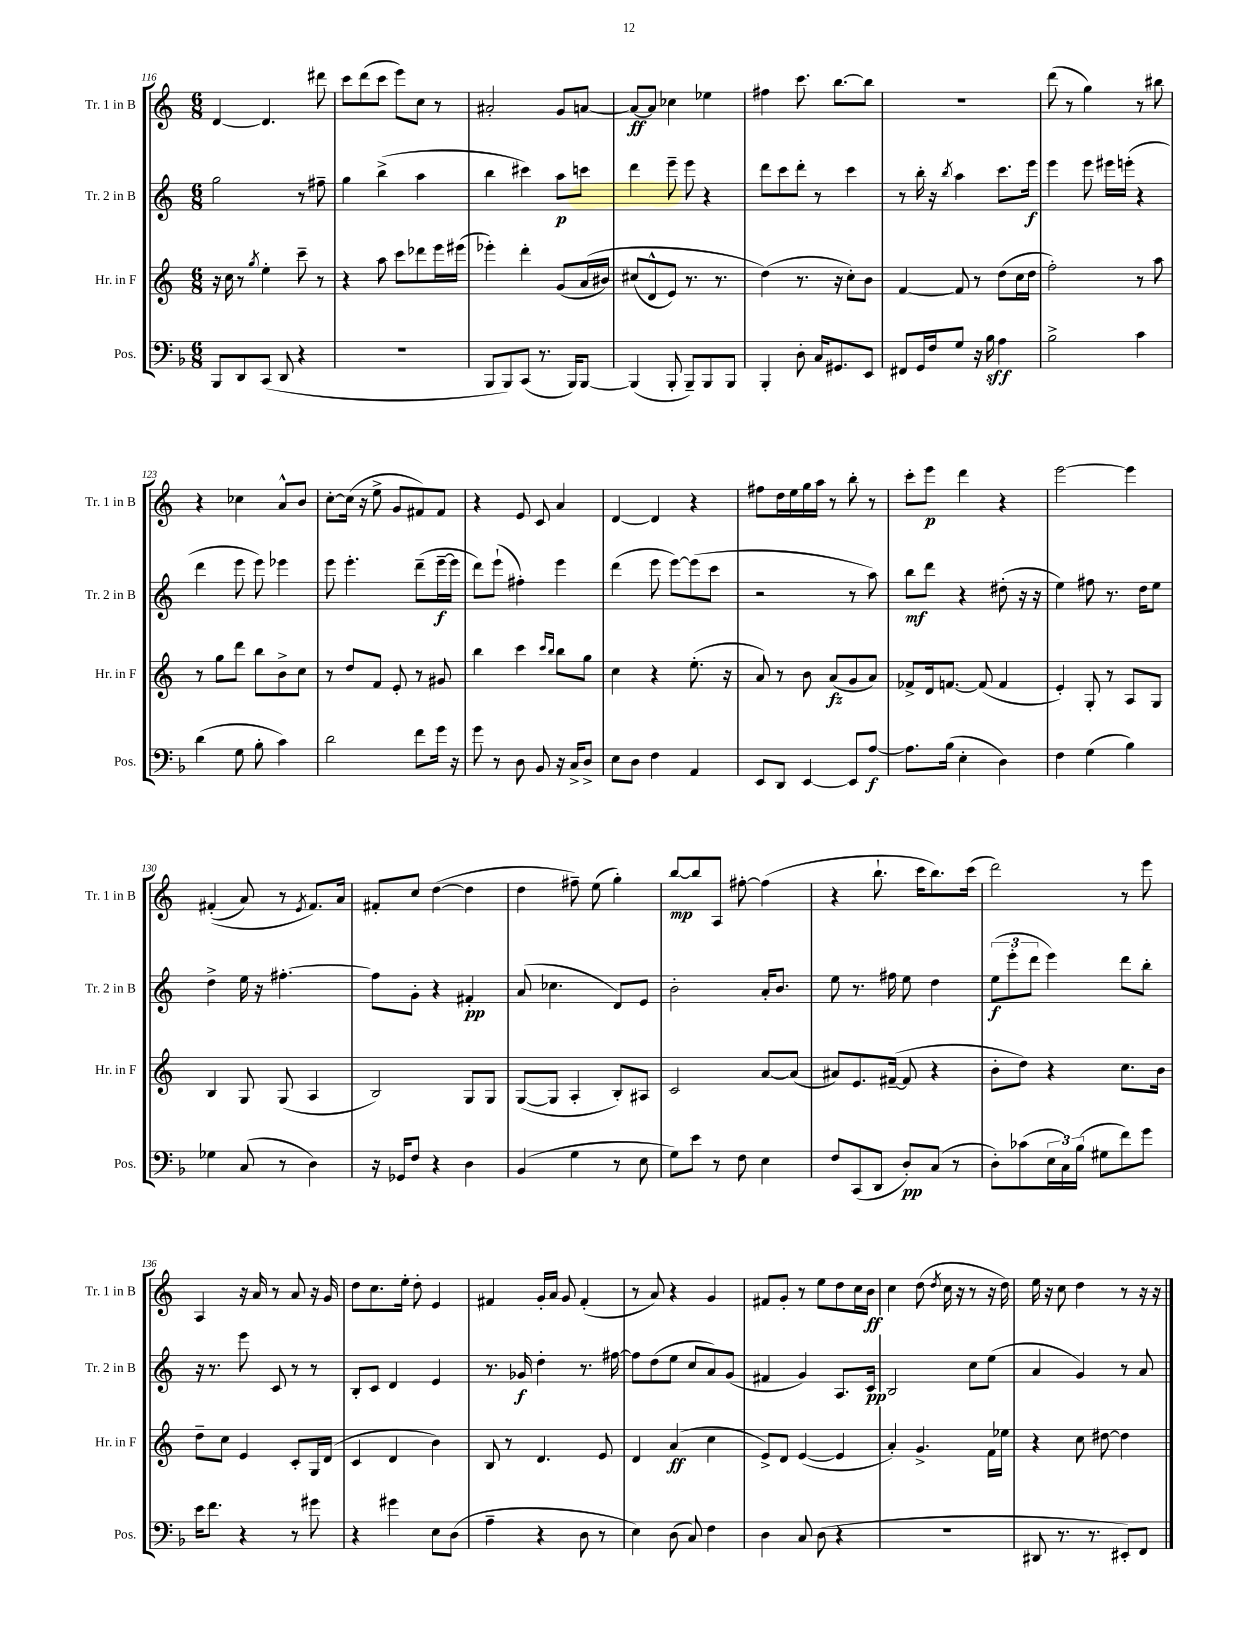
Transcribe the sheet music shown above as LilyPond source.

<<
\new StaffGroup <<
\new Staff = "s0" \with { instrumentName = "Tr. 1 in B" shortInstrumentName = "Tr. 1 in B" } {
    \clef treble \key c \major \numericTimeSignature \time 6/8
    d'4~ d'4. dis'''8 |
    c'''8 d'''8( c'''8 e'''8) c''8 r8 |
    ais'2-. g'8 a'8~ |
    a'8~\ff a'8 ces''4 ees''4 |
    fis''4 c'''8. b''8.~ b''8 |
    R2. |
    d'''8( r8 g''4) r8 bis''8 |
    r4 ces''4 a'8-^ b'8 |
    c''8~-. c''16( r16 e''8-> g'8 fis'8) fis'8 |
    r4 e'8 c'8 a'4 |
    d'4~ d'4 r4 |
    fis''8 d''16 e''16 g''16 a''16 r8 b''8-. r8 |
    c'''8-. e'''8\p d'''4 r4 |
    e'''2~ e'''4 |
    fis'4-.(\( a'8) r8 \acciaccatura { e'8 } fis'8.\) a'16 |
    fis'8-. c''8 d''4~( d''4 |
    d''4 fis''8--) e''8( g''4-.) |
    b''8~\mp b''8 a8 fis''8~-. fis''4( |
    r4 b''8.-! c'''16 b''8.) c'''16( |
    d'''2) r8 e'''8 |
    a4 r16 a'16 r8 a'8 r16 g'16 |
    d''8 c''8. e''16-. d''8-. e'4 |
    fis'4 g'16-. a'16 g'8 fis'4-.( |
    r8 a'8) r4 g'4 |
    fis'8 g'8-. r8 e''8 d''8 c''16 b'16\ff |
    c''4 d''8( \acciaccatura { d''8 } c''16 r16 r8 r16 d''16) |
    e''16 r16 c''8 d''4 r8 r16 r16 \bar "|." |
}
\new Staff = "s1" \with { instrumentName = "Tr. 2 in B" shortInstrumentName = "Tr. 2 in B" } {
    \clef treble \key c \major \numericTimeSignature \time 6/8
    g''2 r8 fis''8-- |
    g''4 b''4->( a''4 |
    b''4 cis'''4) a''8\p c'''8 |
    d'''4 e'''8-- e'''8 r4 |
    d'''8 c'''8 d'''8-. r8 c'''4 |
    r8 b''16-. r16 \acciaccatura { b''8 } a''4 c'''8. e'''16\f |
    e'''4 e'''8 eis'''16 e'''16-.( r4 |
    d'''4 e'''8 e'''8) ees'''4 |
    e'''8 e'''4.-. d'''8--( e'''16~--\f e'''16 |
    d'''8) e'''8-!( fis''4-.) e'''4 |
    d'''4( e'''8 e'''8~) e'''8( c'''8 |
    r2 r8 a''8) |
    b''8\mf d'''8 r4 dis''8-.( r16 r16 |
    e''4) fis''8 r8. d''16 e''8 |
    d''4-> e''16 r16 fis''4.~-. |
    fis''8 g'8-. r4 fis'4-.\pp |
    a'8( ces''4. d'8) e'8 |
    b'2-. a'16-. b'8. |
    e''8 r8. fis''16 e''8 d''4 |
    \tuplet 3/2 { e''8\f( e'''8-. d'''8 } e'''4) d'''8 b''8-. |
    r16 r8. e'''8 c'8 r8 r8 |
    b8-. c'8 d'4 e'4 |
    r8. ges'16\f d''4-. r8. fis''16~ |
    fis''8 d''8( e''8 c''8 a'8) g'8( |
    fis'4 g'4) a8. c'16\pp |
    b2 c''8 e''8( |
    a'4 g'4) r8 a'8 \bar "|." |
}
\new Staff = "s2" \with { instrumentName = "Hr. in F" shortInstrumentName = "Hr. in F" } {
    \clef treble \key c \major \numericTimeSignature \time 6/8
    r16 c''16 r8 \acciaccatura { g''8 } e''4-. c'''8-- r8 |
    r4 a''8 c'''8 des'''8 e'''16 eis'''16( |
    ees'''4-.) d'''4-. g'8( a'16\( bis'16) |
    cis''8( d'8-^ e'8) r8. r8. |
    d''4(\) r8. r16 c''8-.) b'8 |
    f'4~ f'8 r8 d''8( c''16 d''16 |
    f''2-.) r8 a''8 |
    r8 g''8 d'''8 b''8 b'8-> c''8 |
    r8 d''8 f'8 e'8-. r8 gis'8 |
    b''4 c'''4 \grace { c'''16 b''16 } b''8 g''8 |
    c''4 r4 e''8.-.( r16 |
    a'8) r8 b'8 a'8\fz( g'8 a'8) |
    fes'8-> d'16 f'8.~ f'8( f'4 |
    e'4-.) g8-. r8 a8 g8 |
    b4 g8 g8( a4 |
    b2) g8 g8 |
    g8~( g8 a4-. b8-.) ais8 |
    c'2 a'8~ a'8( |
    ais'8) e'8. fis'16~--( fis'8 r4 |
    b'8-. d''8) r4 c''8. b'16 |
    d''8-- c''8 e'4 c'8-. g16 d'16( |
    c'4 d'4 b'4) |
    b8 r8 d'4. e'8 |
    d'4 a'4\ff( c''4 |
    e'8->) d'8 e'4~( e'4 |
    a'4-.) g'4.-> f'16 ees''16 |
    r4 c''8 dis''8~ dis''4 \bar "|." |
}
\new Staff = "s3" \with { instrumentName = "Pos." shortInstrumentName = "Pos." } {
    \clef bass \key f \major \numericTimeSignature \time 6/8
    bes,,8 d,8 c,8( d,8 r4 |
    R2. |
    bes,,8 bes,,8) c,8( r8. bes,,16) bes,,8~ |
    bes,,4( bes,,8-. bes,,8--) bes,,8 bes,,8 |
    bes,,4-. d8-. c16 gis,8. e,8 |
    fis,8 g,16 f16 g8 r16 bes16\sff a4 |
    bes2-> c'4 |
    d'4( g8 bes8-. c'4) |
    d'2 f'8 g'16 r16 |
    g'8 r8 d8 bes,8 r16 c16-> d8-> |
    e8 d8 f4 a,4 |
    e,8 d,8 e,4~ e,8 a8~\f |
    a8. bes16( e4-. d4) |
    f4 g4( bes4) |
    ges4 c8( r8 d4) |
    r16 ges,16 f8 r4 d4 |
    bes,4( g4 r8 e8 |
    g8) e'8 r8 f8 e4 |
    f8 c,8( d,8 d8-.\pp) c8( r8 |
    d8-.) ces'8( \tuplet 3/2 { e16 c16) bes16( } gis8 f'8) g'8 |
    e'16 f'8. r4 r8 gis'8 |
    r4 gis'4 e8 d8( |
    a4-- r4 d8 r8 |
    e4) d8( c8) f4 |
    d4 c8 d8( r4 |
    R2. |
    dis,8 r8. r8. eis,8-.) f,8 \bar "|." |
}
>>
>>
\layout { \context { \Score currentBarNumber = #116 } }
